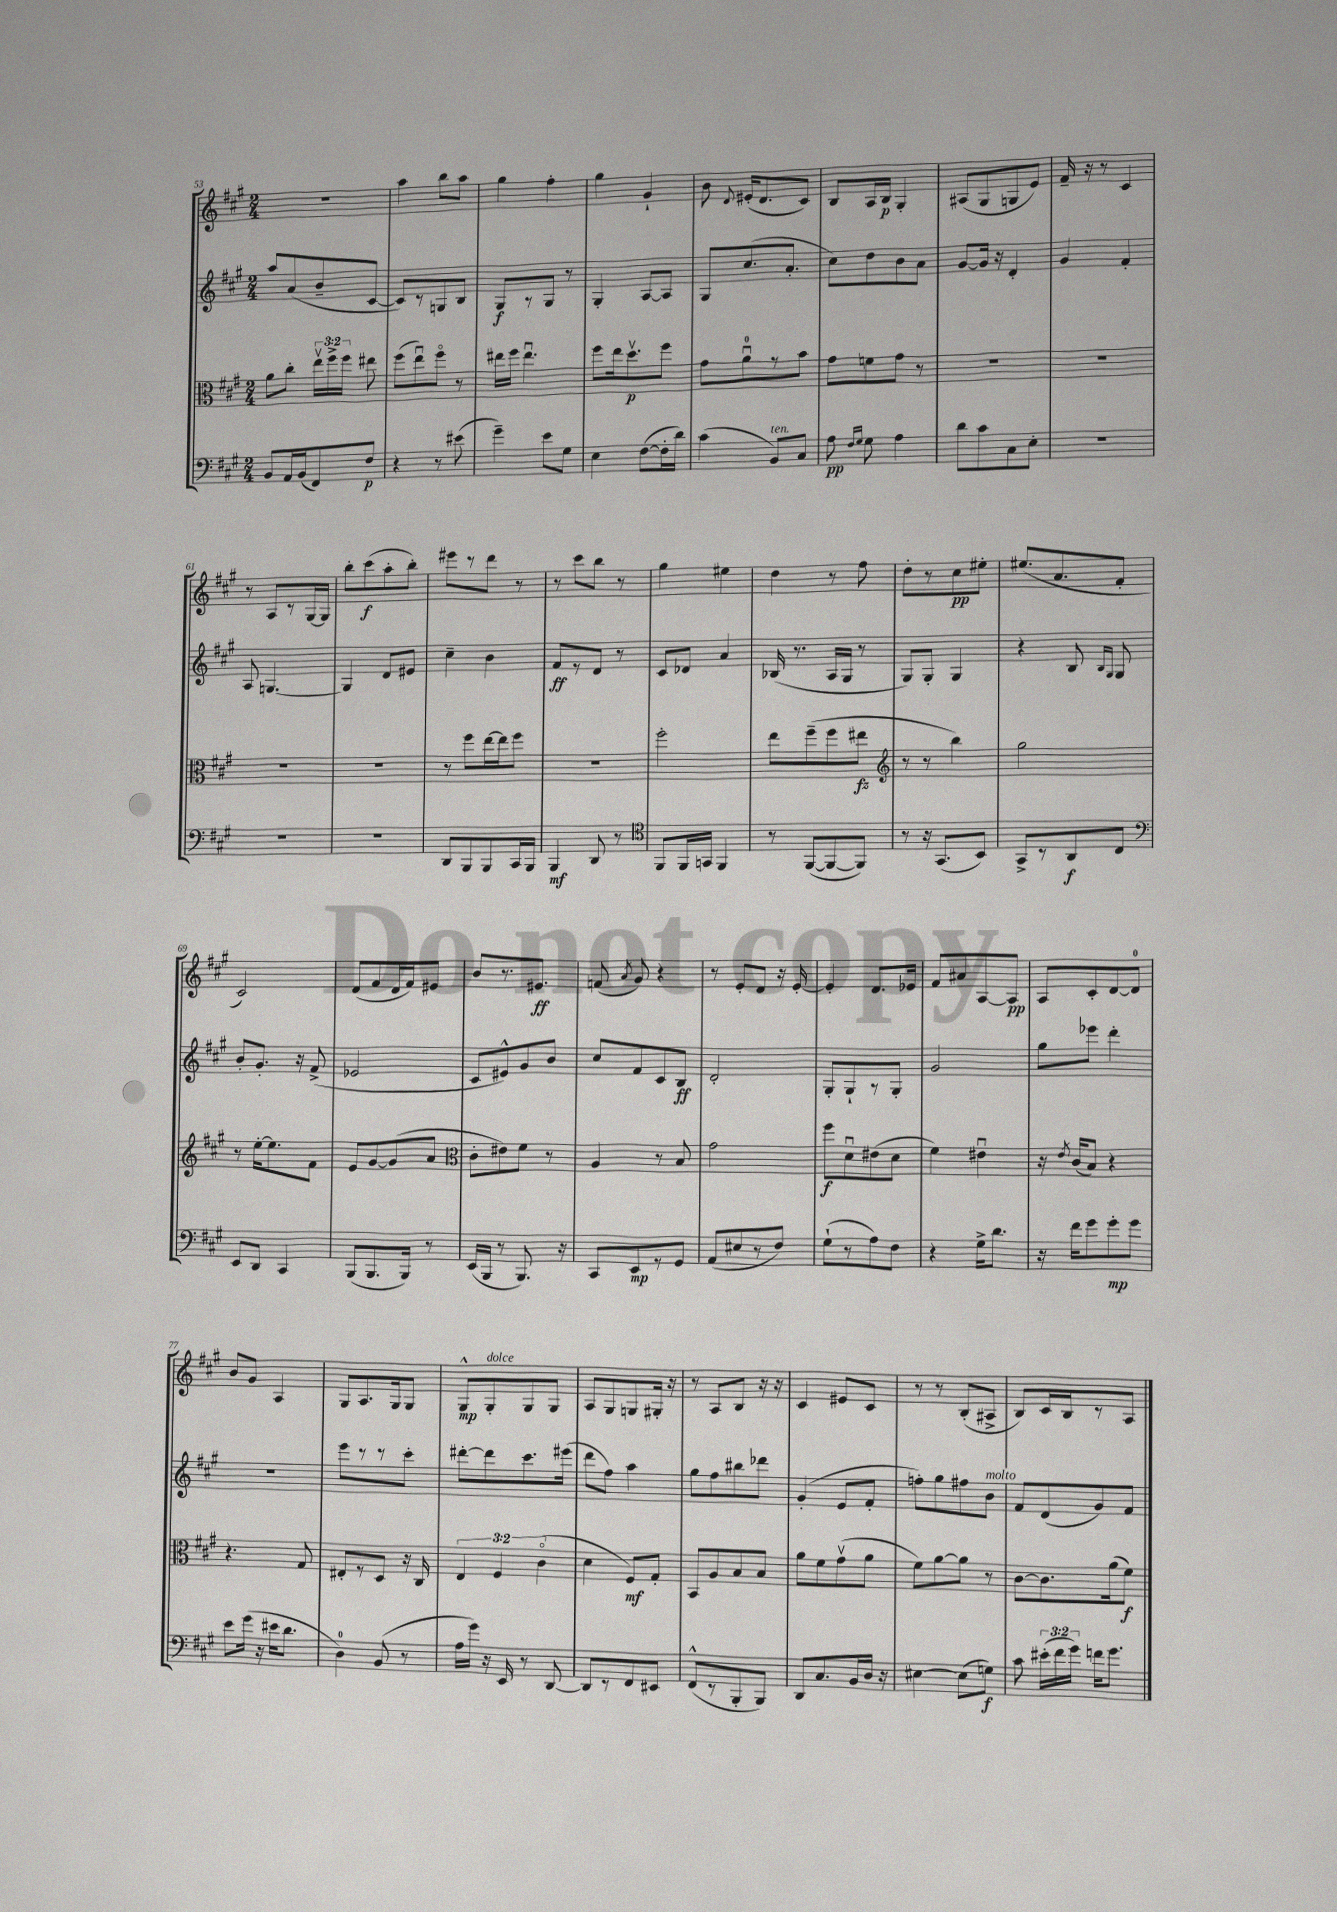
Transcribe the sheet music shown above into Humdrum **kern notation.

**kern	**kern	**kern	**kern
*staff4	*staff3	*staff2	*staff1
*clefF4	*clefC3	*clefG2	*clefG2
*k[f#c#g#]	*k[f#c#g#]	*k[f#c#g#]	*k[f#c#g#]
*M2/4	*M2/4	*M2/4	*M2/4
8BB	8a	8aa	2r
16AA	8cc#'	(8a	.
(16BB	.	.	.
8FF#)	24eev	8b~	.
.	24ff#^	.	.
.	24ff#	.	.
8F#	8ee#	[8c#	.
=	=	=	=
4r	(8ff#	8c#])	4aa
.	8eeu)	8r	.
8r	8ff#o	8G	8bb
(8e#	8r	8B	8aa
=	=	=	=
4g#~)	16ee#	8G#	4gg#
.	16ff#	.	.
.	4.ee#u	8r	.
8e	.	8G#	4ff#'
8G#	.	8r	.
=	=	=	=
4E	8ff#	4G#'	4gg#
.	16ee	.	.
.	8.ddv	.	.
([8F#	.	[8A	4g#`
16F#']	8ff#	8A]	.
16d)	.	.	.
=	=	=	=
(4c#	8g#	8G#	8b
.	.	.	8qqd
.	8au	(8.cc#	(16e#'
.	.	.	8.d
8BB)	8r	.	.
.	.	8.a'	.
8C#	8b	.	8c#)
=	=	=	=
8A	8g#	8cc#)	8B
16qqF#	.	.	.
16qqG#	.	.	.
8G#	8f	8dd	16A
.	.	.	16B
4A	8g#	8b	4G#'
.	8r	8a	.
=	=	=	=
8d	2r	[8g#	(8A#
8c#	.	16g#]	8G#
.	.	16r	.
8C#	.	4d'	8G
8E'	.	.	8e)
=	=	=	=
2r	2r	4g#	16f#~
.	.	.	16r
.	.	.	8r
.	.	4f#'	4c#
=	=	=	=
2r	2r	8A	8r
.	.	[4.G	8A
.	.	.	8r
.	.	.	[16G#
.	.	.	16G#]
=	=	=	=
2r	2r	4G]	8bb'
.	.	.	(8ccc#
.	.	8d	8aa'
.	.	8e#	8bb')
=	=	=	=
8DD	8r	4cc#~	8eee#
8BBB	8ff#	.	8r
8BBB	[16ee	4b	8ddd
.	16ee]	.	.
16CC#	8ff#	.	8r
16BBB	.	.	.
=	=	=	=
4BBB	2r	8f#	8r
.	.	8r	8ccc#
8DD	.	8d	8bb
8r	.	8r	8r
=	=	=	=
*clefC4	*	*	*
8FF#	2ff#'	8c#	4gg#
16FF#	.	8d-	.
16GG	.	.	.
4FF#	.	4a	4ee#
=	=	=	=
8r	8ee	(16B-	4dd
.	.	8.r	.
([8FF#	(8ff#~	.	.
8FF#_	8ff#	16A	8r
.	.	16G#	.
8FF#])	8ee#	8r	8ff#
=	=	=	=
*	*clefG2	*	*
8r	8r	8G#)	8dd'
16r	8r	8G#'	8r
(8.GG#	.	.	.
.	4bb)	4G#	8cc#
8BB)	.	.	8ee#'
=	=	=	=
8GG#^	2gg#	4r	(8.ee#
8r	.	.	.
.	.	.	8.a
8AA	.	8B	.
.	.	16qqB	.
.	.	16qqG#	.
8C#	.	8G#	8f#'
=	=	=	=
*clefF4	*	*	*
8EE	8r	8b'	2c#)
8DD	[16ee'	8.g#'	.
.	8.ee]	.	.
4CC#	.	.	.
.	.	16r	.
.	8f#	(8f#^	.
=	=	=	=
(8BBB	8e	2e-	(8d
8.BBB	[8g#	.	8f#
.	(8g#]	.	16d
16BBB)	.	.	16f#)
8r	8a	.	8e#
=	=	=	=
*	*clefC3	*	*
(16EE	8c#'	8c#	8b
16BBB	.	.	.
8r	8e#)	8e#^^)	8.r
8.BBB)	8f#	8g#	.
.	.	.	8.e#
.	8r	8b	.
16r	.	.	.
=	=	=	=
8CC#	4A	8cc#	(8f
.	.	.	8qa
8EE	.	8f#	8g#)
8r	8r	8c#	4r
8GG#	8B	8B	.
=	=	=	=
(8AA	2g#	2d'	8r
8E#	.	.	8e'
8r	.	.	8d
8F#)	.	.	16r
.	.	.	[16e'
=	=	=	=
(8G#`	8ff#	8G#'	4e']
8r	8du	8G#`	.
8A)	(8e#	8r	8.d
8F#	8d	8G#'	.
.	.	.	16e-
=	=	=	=
4r	4f#)	2g#	8f#
.	.	.	8a#
16G#^	4e#u	.	[8A
8.d	.	.	.
.	.	.	8A]
=	=	=	=
16r	16r	8gg#	8A
.	8qe	.	.
16f#	(16c#	.	.
8g#	8B)	8eee-	8c#'
8g#'	4r	4ddd'	[8d
8g#	.	.	8d]
=	=	=	=
8e	4.r	2r	8b
(16g#	.	.	8g#
16r	.	.	.
16e#	.	.	4A
8.d	.	.	.
.	8G#	.	.
=	=	=	=
4D)	8E#'	8eee	8G#
.	8r	8r	8.A
(8BB	8D	8r	.
.	.	.	16G#
8r	16r	8ccc#'	8G#
.	16C#	.	.
=	=	=	=
16A	6E	[8ddd#'	8G#^^
16g#)	.	.	.
16r	.	8ddd#]	8G#'
.	6F#	.	.
16EE	.	.	.
8r	.	8.ccc#	8G#
.	(6c#o	.	.
[8DD	.	.	8G#
.	.	(16eee#	.
=	=	=	=
8DD]	4d	8ddd	8A
8r	.	8ff#)	8G#
8FF#	8F#)	4aa	8G
8EE#	8G#'	.	16G#'
.	.	.	16r
=	=	=	=
(8FF#^^	8BB	8gg#	8r
8r	8A	8ff#	8A
8BBB'	8B	8bb#	8B
8BBB)	8B	8ddd-	16r
.	.	.	16r
=	=	=	=
8DD	8a	(4g#'	4c#
8.C#	8f#	.	.
.	(8g#v	8e	8e#
16BB	.	.	.
16D	8a	8f#'	8c#
16r	.	.	.
=	=	=	=
[4E#	8f#)	8ff')	8r
.	[8a	8gg#	8r
(8E#]	8a]	8ff#	(8B'
8G)	8r	8b	8A#^
=	=	=	=
8c#	[8c#	8f#	8B)
(24e#'	8.c#]	(8d	16c#
24f#	.	.	.
.	.	.	16B
24g#)	.	.	.
16f	.	8g#)	8r
8.g#	(16a	.	.
.	8f#)	8f#	8A
==	==	==	==
*-	*-	*-	*-
